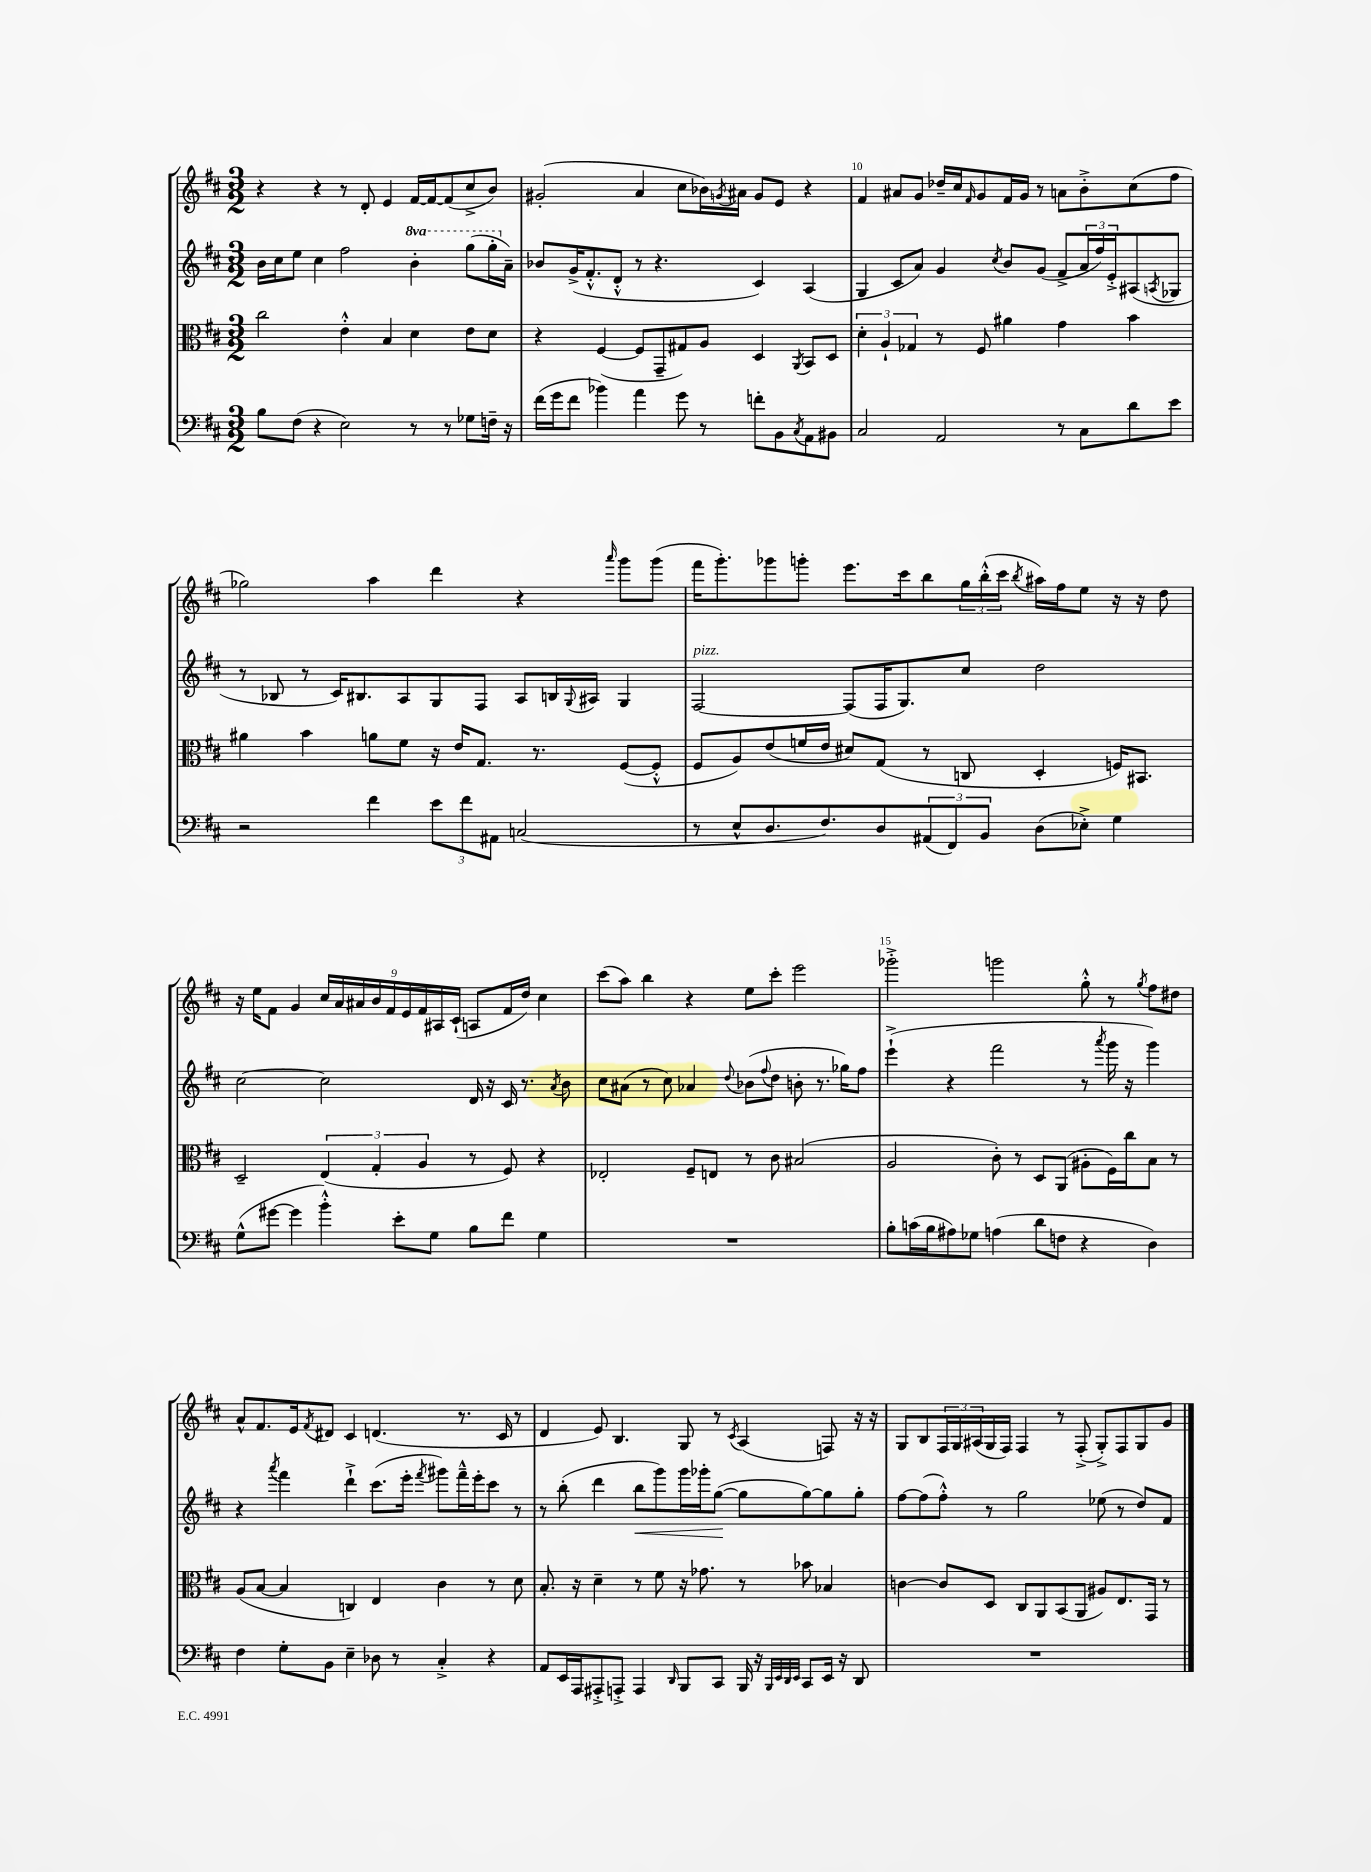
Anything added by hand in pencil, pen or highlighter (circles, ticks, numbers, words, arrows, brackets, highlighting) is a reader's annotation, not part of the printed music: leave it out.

**kern	**kern	**kern	**dynam	**kern
*part4	*part3	*part2	*part2	*part1
*staff4	*staff3	*staff2	*staff2	*staff1
*clefF4	*clefC3	*clefG2	*	*clefG2
*k[f#c#]	*k[f#c#]	*k[f#c#]	*	*k[f#c#]
*M3/2	*M3/2	*M3/2	*	*M3/2
=8	=8	=8	=8	=8
8B\L	2cc#\	16b\LL	.	4r
.	.	16cc#\J	.	.
(8F#\J	.	8ee\J	.	.
4r	.	4cc#\	.	4r
2E\)	4e'^^\	2ff#\	.	8r
.	.	.	.	8d'/
.	4B/	.	.	4e/
*	*	*8va	*	*
8r	4d\	4bb'\	.	[16f#/LL
.	.	.	.	16f#/J_
8r	.	.	.	(8f#/]
8G-X\L	8e\L	(8ggg\L	.	8cc#^/
16Fn~\Jk	8d\J	16ggg'\L	.	8b/J)
*	*	*X8va	*	*
16r	.	16a~\JJ)	.	.
=9	=9	=9	=9	=9
(16f#\LL	4r	8b-X/L	.	(2g#X'/
16g\J	.	.	.	.
8f#\J	.	(16g^/K	.	.
.	.	8.f#'^^/	.	.
4b-X\)	([4F#/	.	.	.
.	.	8d'^^/J	.	.
4a\	8F#/L]	8r	.	4a/
.	8GG~/	4.r	.	.
8g\	8G#X/)	.	.	8cc#\L
8r	8A/J	.	.	16b-X\L)
.	.	.	.	8qgn/
.	.	.	.	16a#X\JJ
8fn'\L	4D/	4c#/)	.	8g/L
8BB\	.	.	.	8e/J
8qC#/	8qAA/	.	.	.
8AA\	8BB/L	(4A/	.	4r
8BB#X\J	8D/J	.	.	.
=10	=10	=10	=10	=10
2C#/	6d'\	4G/	.	4f#/
.	6A`/	.	.	.
.	.	8c#/L	.	8a#X/L
.	6G-X/	.	.	.
.	.	8a/J)	.	8g/J
2AA/	8r	4g/	.	16dd-X~/LL
.	.	.	.	16cc#/J
.	.	.	.	16qqf#/
.	8F#/	.	.	8g/
.	.	8qcc#/	.	.
.	4a#X\	8b/L	.	16f#/L
.	.	.	.	16g/JJ
.	.	(8g/J	.	8r
8r	4g\	8f#^/L	.	8an\L
8C#\L	.	24a/L	.	8b'^\
.	.	24ff#/)	.	.
.	.	24e'^/J	.	.
8d\	4b\	(8A#X/	.	(8cc#\
.	.	8qAn/	.	.
8e\J	.	8G-X/J	.	8ff#\J
!!LO:LB:g=z
=11	=11	=11	=11	=11
2r	4a#X\	8r	.	2gg-X\)
.	.	8B-X/	.	.
.	4b\	8r	.	.
.	.	16c#/KL)	.	.
.	.	8.B#X/	.	.
4f#\	8an\L	.	.	4aa\
.	8f#\J	8A/	.	.
12e\L	16r	8G/	.	4ddd\
.	16e/KL	.	.	.
12f#\	.	.	.	.
.	8.G/J	8F#/J	.	.
12AA#X\J	.	.	.	.
(2Cn/	.	8A/L	.	4r
.	8.r	.	.	.
.	.	16Bn/L	.	.
.	.	8qqG/	.	.
.	.	16A#X/JJ	.	.
.	.	.	.	16qqaaa/
.	([8F#/L	4G/	.	8ggg\L
.	8F#'^^/J]	.	.	(8ggg\J
=12	=12	=12	=12	=12
!	!	!LO:TX:a:i:t=pizz.	!	!
8r	8F#/L	[2F#/	.	16fff#\KL
.	.	.	.	8.ggg'\)
8E^^/L	8A/)	.	.	.
8.D/	(8e/	.	.	8ggg-X\
.	16fn/L	.	.	8gggn'\J
8.F#/)	16e/JJ	.	.	.
.	8d#X/L)	(8F#/L]	.	8.eee\L
8D/	(8G/J	16F#/K	.	.
.	.	8.G/)	.	16ccc#\k
(12AA#X/	8r	.	.	8bb\
12FF#/)	.	.	.	.
.	8Cn/	8cc#/J	.	24gg\L
12BB/J	.	.	.	(24bb'^^\
.	.	.	.	24ccc#\JJ
.	.	.	.	8qbb/
(8D\L	4D'/	2dd\	.	16aa#X\LL)
.	.	.	.	16ff#\J
8E-X'^\J)	.	.	.	8ee\J
4G\	16Fn/KL)	.	.	16r
.	8.BB#X/J	.	.	16r
.	.	.	.	8dd\
!!LO:LB:g=z
=13	=13	=13	=13	=13
(8G^^\L	2D~/	[2cc#\	.	16r
.	.	.	.	16ee\KL
[8g#X\J	.	.	.	8f#\J
4g#\]	.	.	.	4g/
4b'^^\)	(6E/	2cc#\]	.	18cc#/LL
.	.	.	.	18a/
.	.	.	.	18a#X/
.	6G'/	.	.	18b/
.	.	.	.	18f#/
8e'\L	.	.	.	.
.	.	.	.	18e/
.	6A/	.	.	18f#/
8G\J	.	.	.	.
.	.	.	.	18A#X/
.	.	.	.	(18c#`/JJ
8B\L	8r	16d/	.	8An/L
.	.	16r	.	.
8f#\J	8F#/)	16c#/	.	16f#/L
.	.	8.r	.	16dd/JJ)
4G\	4r	.	.	4cc#\
.	.	8qa/	.	.
.	.	8b\	.	.
=14	=14	=14	=14	=14
1.r	2E-X'/	8cc#\L	.	(8ccc#\L
.	.	(8a#X\J	.	8aa\J)
.	.	8r	.	4bb\
.	.	8cc#\)	.	.
.	8F#~/L	4a-X/	.	4r
.	8En/J	.	.	.
.	.	8qqdd/	.	.
.	8r	(8b-X\L	.	8ee\L
.	.	8qqff#/	.	.
.	8c#\	8dd\J	.	8ccc#'\J
.	(2B#X/	8bn'\	.	2eee\
.	.	8.r	.	.
.	.	16gg-X\KL)	.	.
.	.	8ff#\J	.	.
=15	=15	=15	=15	=15
8B'\L	2A/	(4eee`^\	.	2ggg-X'^\
(16cn\L	.	.	.	.
16B\J	.	.	.	.
8A#X\)	.	4r	.	.
8G-X\J	.	.	.	.
(4An\	8c#'\)	2fff#\	.	2gggn\
.	8r	.	.	.
8d\L	8D/L	.	.	.
8Fn\J	(8AA/J	.	.	.
4r	8A#X'\L	8r	.	8gg'^^\
.	.	8qaaa/	.	.
.	16F#\L)	16ggg\	.	8r
.	16cc#\J	16r	.	.
.	.	.	.	8qgg/
4D\)	8B\J	4ggg\)	.	8ff#\L
.	8r	.	.	8dd#X\J
!!LO:LB:g=z
=16	=16	=16	=16	=16
4F#\	(8A/L	4r	.	8a^^/L
.	[8B/J	.	.	8.f#/
.	.	8qaaa/	.	.
8G'\L	4B/]	4fff#\	.	.
.	.	.	.	16e/k
.	.	.	.	8qf#/
8BB\J	.	.	.	8d#X/J
4E~\	4Cn/)	4ddd`^\	.	4c#/
8D-X\	4E/	(8.ccc#\L	.	(4.dn/
8r	.	.	.	.
.	.	16eee'\Jk	.	.
.	.	8qfff#/	.	.
4C#'^/	4c#\	8ggg#X\L)	.	.
.	.	16fff#~^^\L	.	8.r
.	.	16eee'\J	.	.
4r	8r	8ccc#\J	.	.
.	.	.	.	16c#/
.	8d\	8r	.	8r
=17	=17	=17	=17	=17
8AA/L	8.B'/	8r	.	4d/
16EE/L	.	(8bb'\	.	.
16AAA/J	16r	.	.	.
8AAA#X'^/	4d~\	4ddd\	.	8e/)
8AAAn'^/J	.	.	.	4.B/
!	!	!	!LO:HP:b	!
4AAA/	8r	8bb\L	<	.
.	8f#\	8ggg\)	.	.
16qqDD/	.	.	.	.
8BBB/L	16r	16ggg\L	.	8G/
.	8.g-X\	16ggg-X'\J	.	.
8CC#/J	.	([8gg\J	.	8r
.	.	.	.	8qc#/
16BBB/	8r	8gg\L]	[	(4A/
16r	.	.	.	.
32qqBBB/LLL	.	.	.	.
32qqEE/	.	.	.	.
32qqDD/	.	.	.	.
32qqEE/JJJ	.	.	.	.
8CC#/L	8b-X\	[8gg\)	.	.
16EE/Jk	4B-X/	8gg\]	.	8Fn/)
16r	.	.	.	.
8DD/	.	8gg'\J	.	16r
.	.	.	.	16r
=18	=18	=18	=18	=18
1.r	[4cn\	[8ff#\L	.	8G/L
.	.	(8ff#\]	.	8B/
.	8c/L]	8ff#'^^\J)	.	24F#/L
.	.	.	.	24G/
.	.	.	.	(24A#X/
.	8D/J	8r	.	16G/
.	.	.	.	16F#/JJ)
.	8C#/L	2gg\	.	4F#/
.	8AA/	.	.	.
.	(8BB/	.	.	8r
.	8AA/J	.	.	(8F#'^/
.	8A#X/L)	(8ee-X\	.	8G'^/L)
.	8.E/	8r	.	8F#/
.	.	8dd/L)	.	8G/
.	16GG/Jk	.	.	.
.	8r	8f#/J	.	8g/J
==	==	==	==	==
*-	*-	*-	*-	*-
